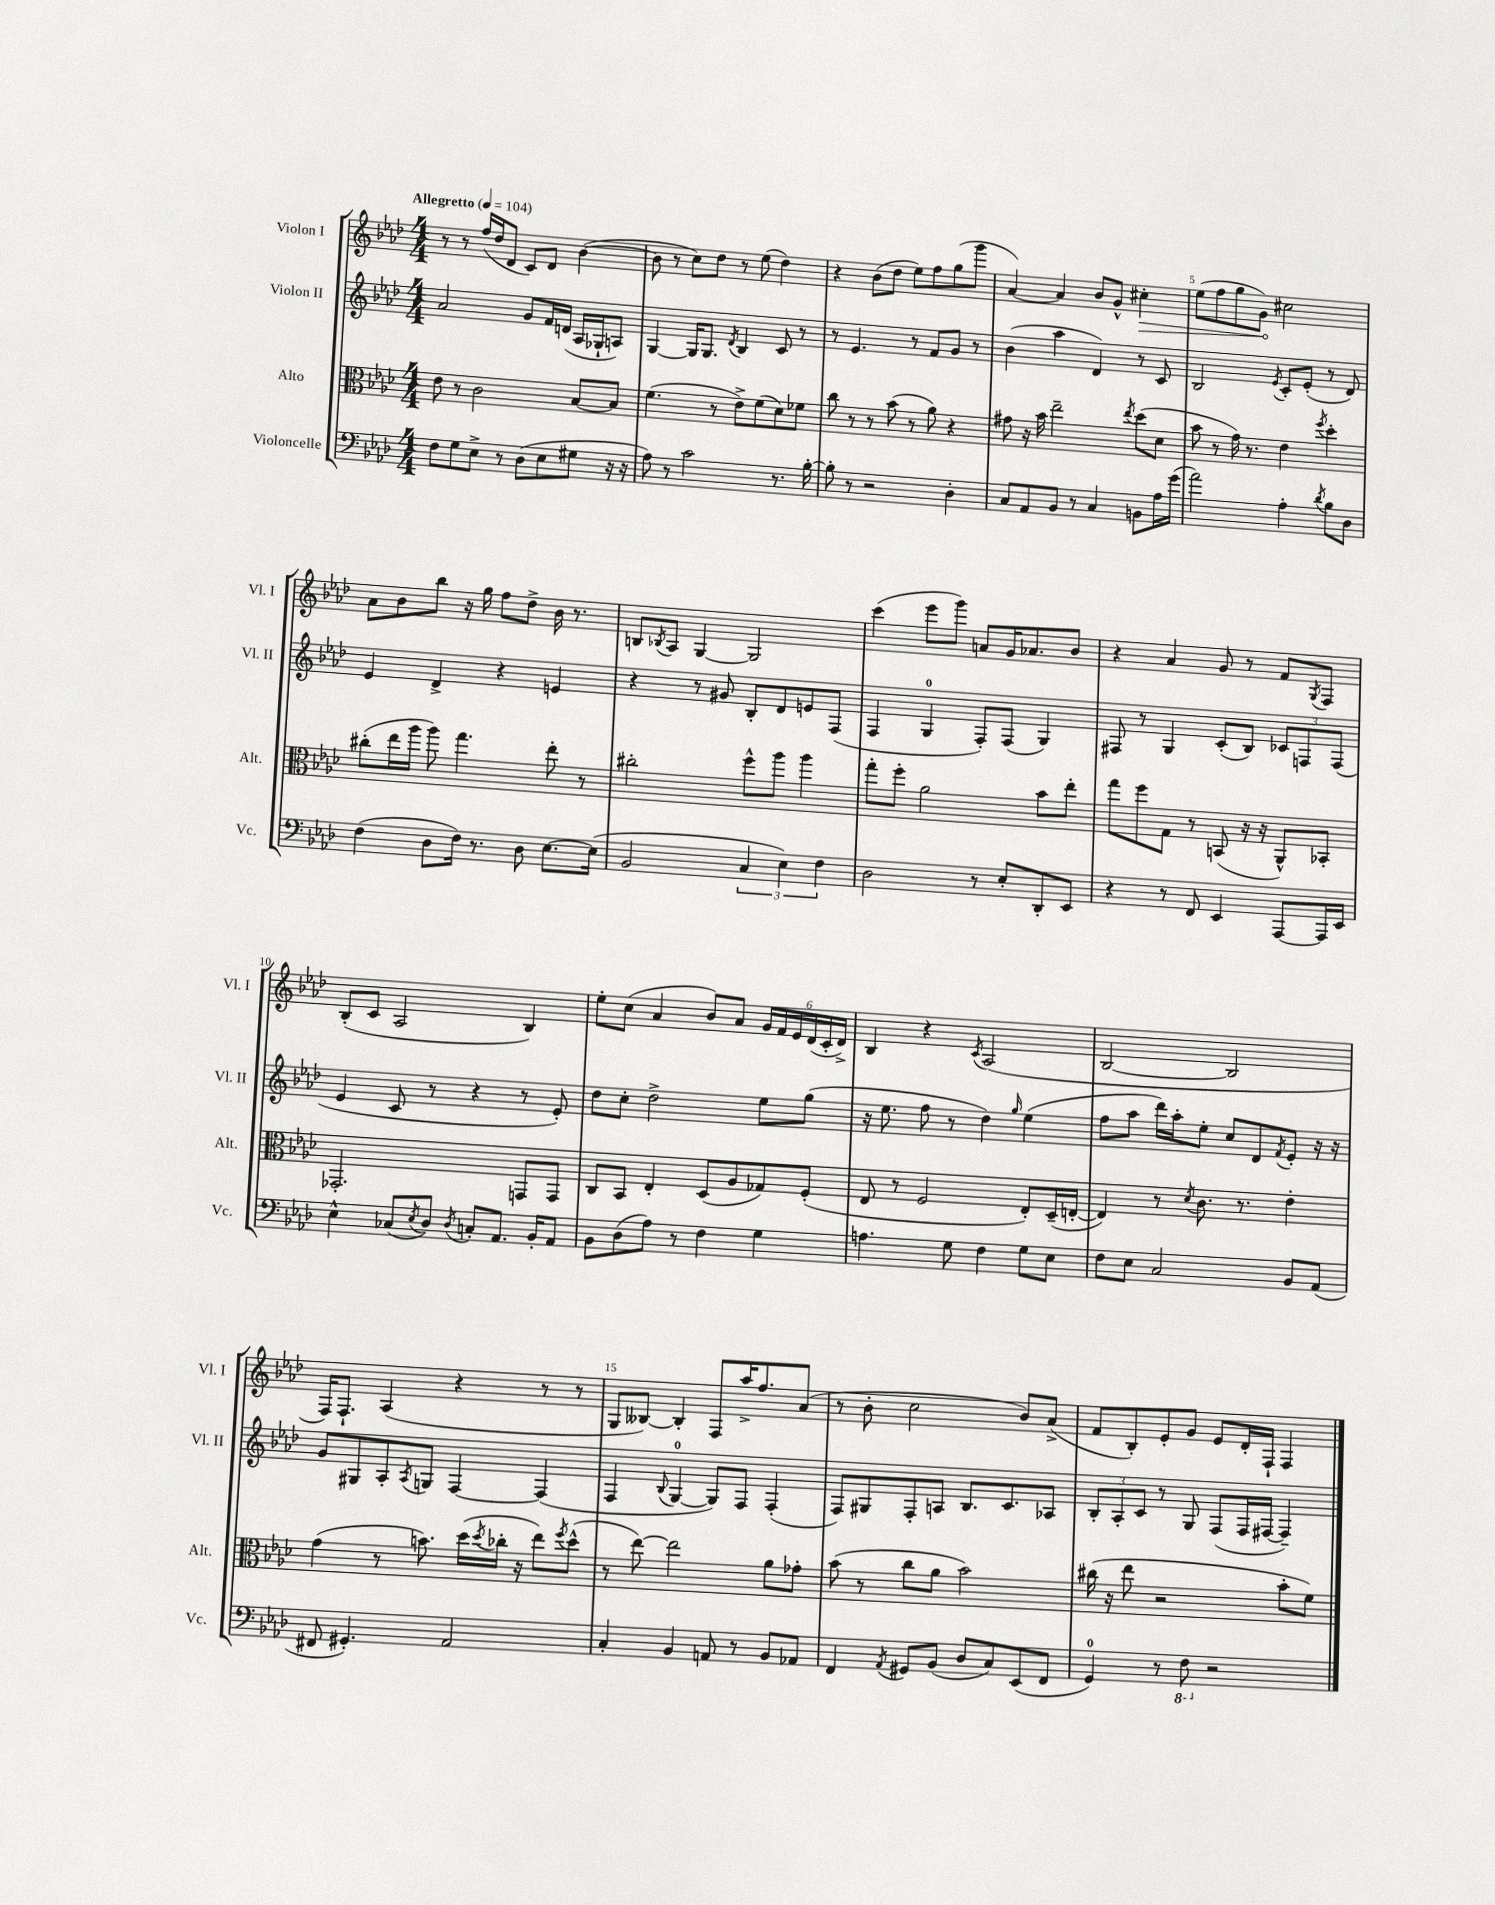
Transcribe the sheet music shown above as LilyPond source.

<<
\new StaffGroup <<
\new Staff = "s0" \with { instrumentName = "Violon I" shortInstrumentName = "Vl. I" } {
    \clef treble \key aes \major \numericTimeSignature \time 4/4 \tempo "Allegretto" 4 = 104
    r8 r8 f''16( des''16 des'8 c'8) des'8 bes'4~( |
    bes'8 r8 c''8) des''8 r8 ees''8( des''4) |
    r4 bes'8( des''8 ees''8) f''8 g''8( g'''8 |
    aes'4~) aes'4 bes'8 g'8-^ \once \override Hairpin.circled-tip = ##t cis''4-.\> |
    ees''8( f''8 g''8 g'8\!) cis''2 |
    aes'8 bes'8 bes''8 r16 g''16 f''8 des''8-> bes'16 r8. |
    b8 \acciaccatura { bes8 } aes8 g4~ g2 |
    c'''4( ees'''8 g'''8) a'8 g'16 aes'8. bes'8 |
    r4 aes'4 g'8 r8 f'8 \acciaccatura { g8 } f8 |
    bes8-.( c'8 aes2 bes4) |
    ees''8-. c''8( aes'4 bes'8) aes'8 \tuplet 6/4 { g'16 f'16 ees'16 des'16( c'16-. des'16->) } |
    bes4 r4 \acciaccatura { c'8 } aes2( |
    bes2~ bes2 |
    f16) f8.-! aes4( r4 r8 r8 |
    g8 beses8~) beses4-. f8 aes''16-> f''8. aes'8( |
    r8 bes'8-. c''2 bes'8) aes'8->( |
    f'8 bes8-.) ees'8-. g'8 ees'8 des'16-. f16-! f4 \bar "|." |
}
\new Staff = "s1" \with { instrumentName = "Violon II" shortInstrumentName = "Vl. II" } {
    \clef treble \key aes \major \numericTimeSignature \time 4/4
    aes'2 g'8 f'16 d'16( aes16 ges16-! a8) |
    g4~ g16 g8. \acciaccatura { des'8 } bes4 c'8 r8 |
    r8 ees'4. r8 f'8 g'8 r8 |
    bes'4( aes''4 des'4) r8 c'8 |
    bes2 \acciaccatura { ees'8 } c'8-. ees'8-.( r8 des'8) |
    ees'4 des'4-> r4 e'4 |
    r4 r8 gis'8 bes8-. des'8 e'8 f8( |
    f4 g4-0 f8-.) f8( g4) |
    fis8 r8 g4 c'8-.( bes8) \tuplet 3/2 { ces'8 f8 f8( } |
    ees'4 c'8 r8 r4 r8 ees'8-.) |
    des''8 c''8-. des''2-> ees''8 g''8( |
    r16 ees''8. f''8 r8 des''4) \grace { g''16 } ees''4( |
    f''8 aes''8 des'''16) aes''16-. ees''8-. c''8 des'8 \acciaccatura { f'8 } ees'8-. r16 r16 |
    g'8 gis8 aes8-. \acciaccatura { aes8 } g8 f4~ f4( |
    f4 \appoggiatura { bes8 } g4-0~ g8) f8 f4-.( |
    f8) gis8 f8-. a8 bes8. c'8. aes8 |
    \tuplet 3/2 { bes8-. aes8-. c'8 } r8 g8 f8( f16 fis16~ fis4--) \bar "|." |
}
\new Staff = "s2" \with { instrumentName = "Alto" shortInstrumentName = "Alt." } {
    \clef alto \key aes \major \numericTimeSignature \time 4/4
    ees'8 r8 c'2 bes8~ bes8 |
    f'4.( r8 ees'8->) f'8( des'8) fes'8 |
    c''8 r8 r8 bes'8( r8 aes'8) r4 |
    gis'8 r16 bes'16 ees''2-- \acciaccatura { ees''8 } des''8( des'8 |
    bes'8 r8 g'16) r8. ees'4 \acciaccatura { f''8 } des''4-. |
    cis''8-.( ees''16 aes''16 aes''8) g''4. ees''8-. r8 |
    cis''2-. f''8-^ aes''8 aes''4 |
    g''8-. f''8-. aes'2 bes'8 ees''8-. |
    g''8 f''8 g8 r8 b,8( r16 r16 aes,8-^) bes,8-. |
    ges,2.-. g,8 g,8 |
    c8 bes,8 ees4-. des8( aes8 ges8) f8-.( |
    ees8 r8 f2 ees8-.) des16--( e16~-. |
    e4) r8 \acciaccatura { des'8 } c'8. r8. ees'4-. |
    g'4( r8 b'8.) des''16( \acciaccatura { des''8 } ces''16-. r16 ees''8) \acciaccatura { f''8 } des''8-^( |
    r8 ees''8~) ees''2 aes'8 ges'8-. |
    bes'8( r8 c''8 aes'8 bes'2) |
    cis''16( r16 ees''8 r2 bes'8-. f'8) \bar "|." |
}
\new Staff = "s3" \with { instrumentName = "Violoncelle" shortInstrumentName = "Vc." } {
    \clef bass \key aes \major \numericTimeSignature \time 4/4
    f8 g8 ees8-> r8 des8( ees8 gis8 r16 r16 |
    aes8) r8 c'2 r8. bes16~-. |
    bes8-. r8 r2 des4-. |
    c8 aes,8 bes,8 r8 c4 b,8 aes16 g'16( |
    aes'2) aes4-. \acciaccatura { des'8 } bes8 des8 |
    f4( des8 f16) r8. des8 ees8.~ ees16( |
    bes,2 \tuplet 3/2 { c4 ees4) f4 } |
    des2 r8 ees8-. des,8-. ees,8 |
    r4 r8 f,8 ees,4 aes,,8~ aes,,16 ees,16 |
    ees4-^ ces8( \acciaccatura { ees8 } des8) \acciaccatura { des8 } c8-. aes,8. bes,16-. aes,8 |
    bes,8 des8( aes8) r8 f4 g4 |
    a4. g8 f4 g8 ees8 |
    f8 ees8 c2 bes,8 aes,8( |
    fis,8 gis,4.-.) aes,2 |
    c4-. bes,4 a,8 r8 bes,8 aes,8 |
    f,4 \acciaccatura { aes,8 } gis,8 bes,8( des8 c8) ees,8( f,8 |
    g,4-0) r8 \ottava #-1 f,8 \ottava #0 r2 \bar "|." |
}
>>
>>
\layout { \context { \Score \override BarNumber.break-visibility = ##(#f #t #t) barNumberVisibility = #(every-nth-bar-number-visible 5) } }
